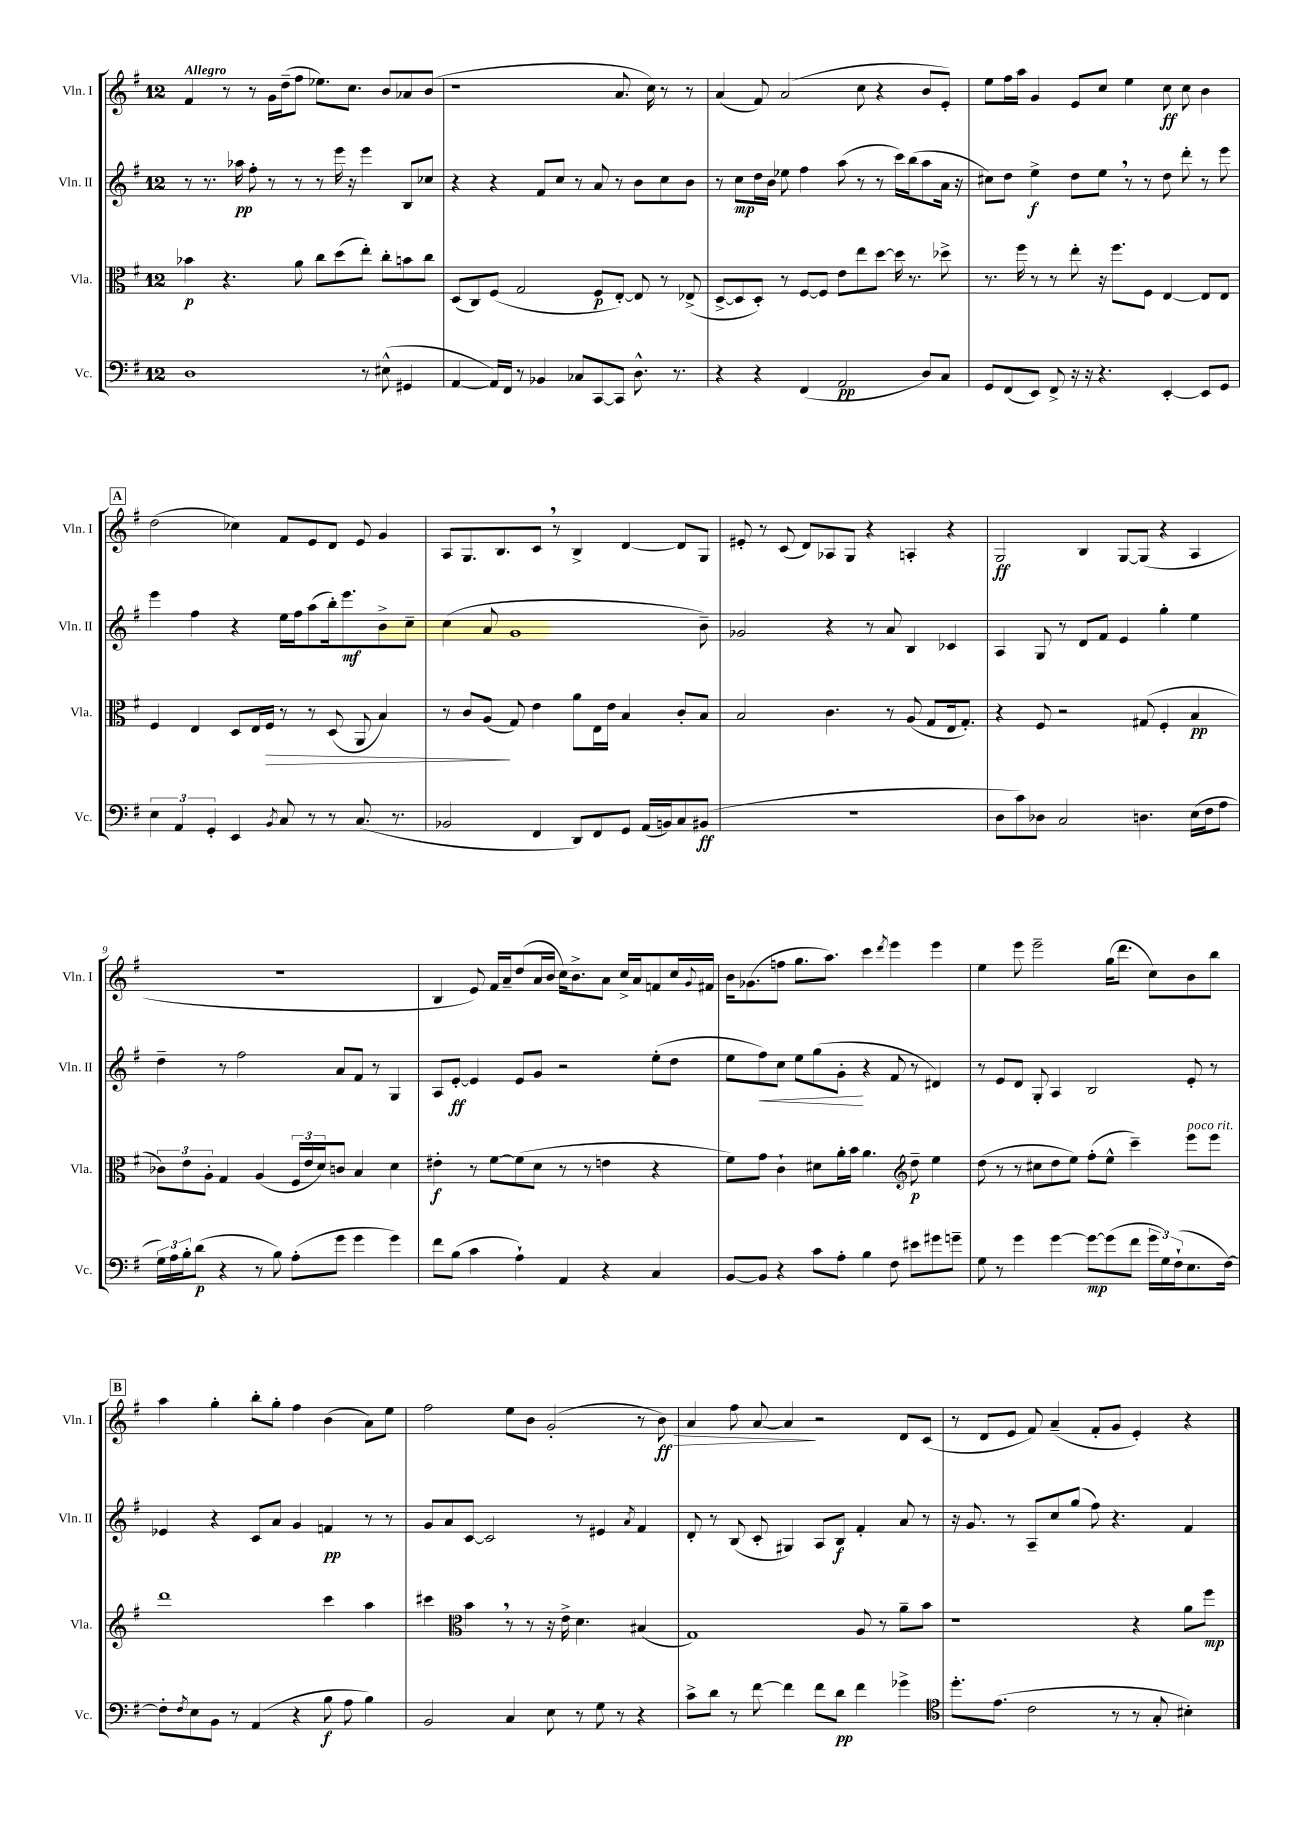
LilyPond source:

<<
\new StaffGroup <<
\new Staff = "s0" \with { instrumentName = "Vln. I" shortInstrumentName = "Vln. I" } {
    \clef treble \key g \major \once \override Staff.TimeSignature.style = #'single-digit \time 12/8 \tempo "Allegro"
    fis'4 r8 r8 g'16 d''16--( fis''8 ees''8.) c''8. b'8 aes'8 b'8( |
    r1 a'8. c''16) r8 r8 |
    a'4( fis'8) a'2( c''8 r4 b'8 e'8-.) |
    e''8 fis''16 a''16 g'4 e'8 c''8 e''4 c''8\ff c''8 b'4 |
    \mark \markup { \box "A" } d''2( ces''4) fis'8 e'8 d'8 e'8 g'4 |
    a8 g8. b8. c'8 \breathe r8 b4-> d'4~ d'8 g8 |
    eis'8-. r8 c'8( d'8) aes8 g8 r4 a4-. r4 |
    g2\ff b4 g8~ g8( r4 a4 |
    R1. |
    b4 e'8) fis'16 a'16-- d''8( a'16 b'16 c''16) b'8.-> a'8 c''16-> a'16 f'8 c''16 \appoggiatura { g'8 } fis'16 |
    b'16 ges'8.( f''8 g''8. a''8.) c'''4 \acciaccatura { d'''8 } e'''4 e'''4 |
    e''4 e'''8 e'''2-- g''16( d'''8. c''8) b'8 b''8 |
    \mark \markup { \box "B" } a''4 g''4-. b''8-. g''8-. fis''4 b'4( a'8) e''8 |
    fis''2 e''8 b'8 g'2-.( r8 b'8\ff\>) |
    a'4 fis''8 a'8~ a'4\! r2 d'8 c'8( |
    r8 d'8 e'8 fis'8) a'4--( fis'8-. g'8 e'4-.) r4 \bar "|." |
}
\new Staff = "s1" \with { instrumentName = "Vln. II" shortInstrumentName = "Vln. II" } {
    \clef treble \key g \major \once \override Staff.TimeSignature.style = #'single-digit \time 12/8
    r8 r8. aes''16\pp fis''8-. r8 r8 r8 e'''16 r16 e'''4 b8 ces''8 |
    r4 r4 fis'8 c''8 r8 a'8 r8 b'8 c''8 b'8 |
    r8 c''8\mp d''16 b'16 ees''8 fis''4 a''8( r8 r8 c'''16) b''16( a''8 a'16 r16 |
    cis''8) d''8 e''4->\f d''8 e''8 \breathe r8 r8 d''8 d'''8-. r8 e'''8 |
    \mark \markup { \box "A" } e'''4 fis''4 r4 e''16 fis''16 a''8( b''16-.) e'''8.\mf b'8-> c''8-- |
    c''4( a'8 g'1 b'8--) |
    ges'2 r4 r8 a'8 b4 ces'4 |
    a4 g8 r8 d'8 fis'8 e'4 g''4-. e''4 |
    d''4-- r8 fis''2 a'8 fis'8 r8 g4 |
    a8 e'8~-.\ff e'4 e'8 g'8 r2 e''8-.( d''8 |
    e''8 fis''8\<) c''8 e''8 g''8( g'8-.\! r4 fis'8 r8 dis'4) |
    r8 e'8 d'8 g8-. a4 b2 e'8-. r8 |
    \mark \markup { \box "B" } ees'4 r4 c'8 a'8 g'4 f'4\pp r8 r8 |
    g'8 a'8 c'8~ c'2 r8 eis'4 \acciaccatura { a'8 } fis'4 |
    d'8-. r8 b8( c'8-. gis4) a8 b8\f fis'4-. a'8 r8 |
    r16 g'8. r8 a8-- c''8 g''8( fis''8) r4. fis'4 \bar "|." |
}
\new Staff = "s2" \with { instrumentName = "Vla." shortInstrumentName = "Vla." } {
    \clef alto \key g \major \once \override Staff.TimeSignature.style = #'single-digit \time 12/8
    bes'4\p r4. a'8 c''8 d''8( e''8-.) c''8-. b'8 c''8 |
    d8( c8) fis8( g2 fis8\p e8~-.) e8 r8 ees8->( |
    d8~-> d8 d8-.) r8 fis8~ fis8 e'8 e''8 d''8~ d''16 r8. des''8-> |
    r8. fis''16 r8 r8 e''8-. r16 fis''8. fis8 e4~ e8 e8 |
    \mark \markup { \box "A" } fis4 e4 d8 e16 fis16\> r8 r8 d8( a,8 b4) |
    r8 c'8 a8\!( g8) e'4 a'8 e16 e'16 b4 c'8-. b8 |
    b2 c'4. r8 a8( g8 e16 g8.-.) |
    r4 fis8 r2 gis8( fis4-. b4\pp |
    \tuplet 3/2 { ces'8) e'8 a8-. } g4 a4( \tuplet 3/2 { fis16 e'16 d'16) } c'8 b4 d'4 |
    eis'4-.\f r8 fis'8~ fis'8( d'8 r8 r8 e'4 r4 |
    fis'8) g'8 c'4-! dis'8 a'16-. b'16 a'4. \clef treble d''8--\p e''4 |
    d''8( r8 r8 cis''8 d''8 e''8) fis''8-.( e''8-^ c'''4--) e'''8^\markup { \italic "poco rit." } e'''8 |
    \mark \markup { \box "B" } d'''1 c'''4 a''4 |
    cis'''4 \clef alto b'4 \breathe r8 r8 r16 e'16-> d'4. bis4( |
    g1) a8 r8 a'8-- b'8 |
    r1 r4 a'8 fis''8\mp \bar "|." |
}
\new Staff = "s3" \with { instrumentName = "Vc." shortInstrumentName = "Vc." } {
    \clef bass \key g \major \once \override Staff.TimeSignature.style = #'single-digit \time 12/8
    d1 r8 eis8-^( gis,4 |
    a,4~ a,16) fis,16 r8 bes,4 ces8 c,8~ c,8 d8.-^ r8. |
    r4 r4 fis,4( a,2\pp d8) c8 |
    g,8 fis,8( e,8) fis,8-> r16 r16 r4. e,4~-. e,8 g,8 |
    \mark \markup { \box "A" } \tuplet 3/2 { e4 a,4 g,4-. } e,4 \acciaccatura { b,8 } c8 r8 r8 c8.( r8. |
    bes,2 fis,4 d,8) fis,8 g,8 a,16( b,16) c8 bis,8\ff( |
    R1. |
    d8 c'8) des8 c2 d4. e16( fis16 a8 |
    \tuplet 3/2 { g16) a16 b16-. } d'8\p( r4 r8 b8) a8-.( g'8 g'4 g'4) |
    fis'8 b8( c'4 a4-!) a,4 r4 c4 |
    b,8~ b,8 r4 c'8 a8-. b4 fis8 eis'8 gis'8 g'8-- |
    g8 r8 g'4 g'4~ g'8~\mp g'8( fis'8 \tuplet 3/2 { g'16 g16) fis16-!( } e8. fis16~) |
    \mark \markup { \box "B" } fis8-. \acciaccatura { fis8 } e8 b,8 r8 a,4( r4 b8\f a8 b4) |
    b,2 c4 e8 r8 g8 r8 r4 |
    c'8-> d'8 r8 fis'8~ fis'4 fis'8 d'8\pp fis'4 ges'4-> |
    \clef tenor d''8.-. e'8.( c'2 r8 r8 g8-. bis4-.) \bar "|." |
}
>>
>>
